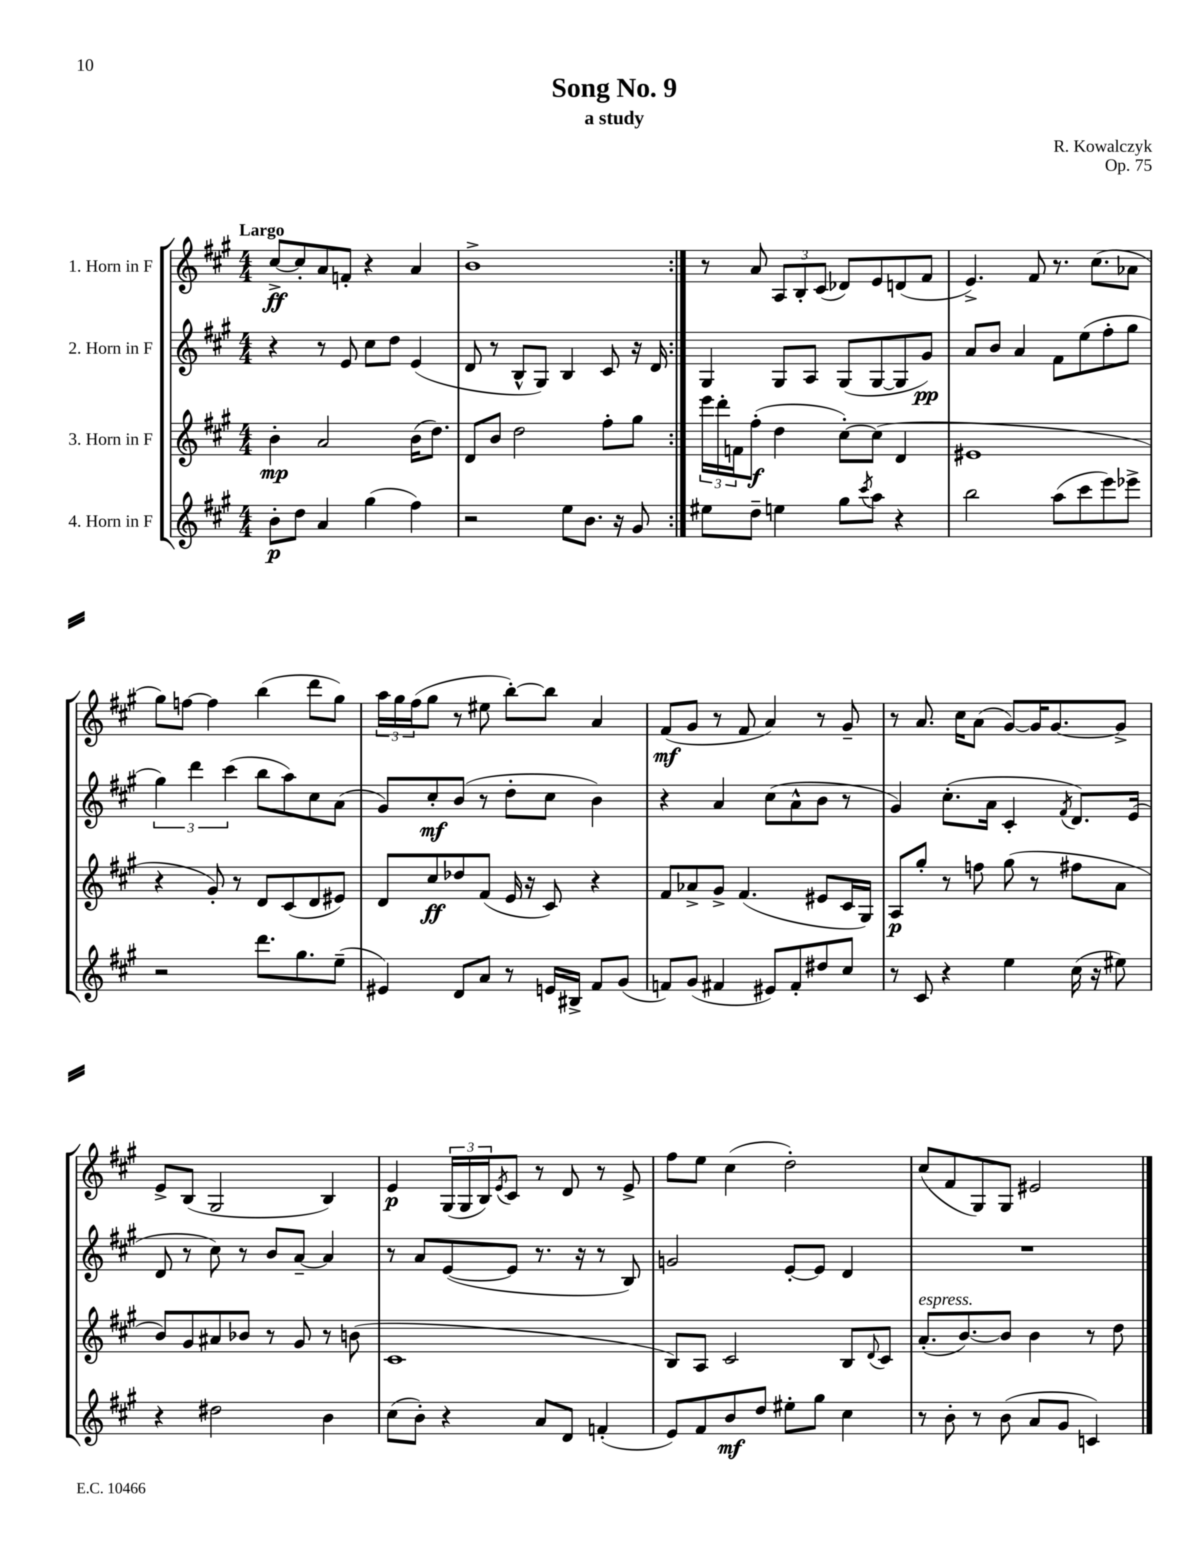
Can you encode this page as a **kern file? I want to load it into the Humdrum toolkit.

**kern	**dynam	**kern	**dynam	**kern	**dynam	**kern	**dynam
*part4	*part4	*part3	*part3	*part2	*part2	*part1	*part1
*staff4	*staff4	*staff3	*staff3	*staff2	*staff2	*staff1	*staff1
*I"4. Horn in F	*	*I"3. Horn in F	*	*I"2. Horn in F	*	*I"1. Horn in F	*
*clefG2	*	*clefG2	*	*clefG2	*	*clefG2	*
*k[f#c#g#]	*	*k[f#c#g#]	*	*k[f#c#g#]	*	*k[f#c#g#]	*
*M4/4	*	*M4/4	*	*M4/4	*	*M4/4	*
=1	=1	=1	=1	=1	=1	=1	=1
!	!	!	!	!	!	!LO:TX:a:B:t=Largo	!
8b'\L	p	4b'\	mp	4r	.	[8cc#^/L	ff
8dd\J	.	.	.	.	.	8cc#'/]	.
4a/	.	2a/	.	8r	.	8a/	.
.	.	.	.	8e/	.	8fn'/J	.
(4gg#\	.	.	.	8cc#\L	.	4r	.
.	.	.	.	8dd\J	.	.	.
4ff#\)	.	(16b\KL	.	(4e/	.	4a/	.
.	.	8.dd\J)	.	.	.	.	.
=2	=2	=2	=2	=2	=2	=2	=2
2r	.	8d/L	.	8d/	.	1b^	.
.	.	8b/J	.	8r	.	.	.
.	.	2dd\	.	8B^^/L	.	.	.
.	.	.	.	8G#/J)	.	.	.
8ee\L	.	.	.	4B/	.	.	.
8.b\J	.	.	.	.	.	.	.
.	.	8ff#'\L	.	8c#/	.	.	.
16r	.	.	.	.	.	.	.
8g#/	.	8gg#\J	.	16r	.	.	.
.	.	.	.	16d/	.	.	.
=3:|!	=3:|!	=3:|!	=3:|!	=3:|!	=3:|!	=3:|!	=3:|!
8ee#X\L	.	24eee\LL	.	4G#/	.	8r	.
.	.	24ddd'\	.	.	.	.	.
.	.	24fn\J	.	.	.	.	.
8dd~\J	.	(8ff#'\J	f	.	.	8a/	.
4een\	.	4dd\	.	8G#/L	.	12A/L	.
.	.	.	.	.	.	12B'/	.
.	.	.	.	8A/J	.	.	.
.	.	.	.	.	.	(12c#/J	.
8gg#\L	.	[8cc#'\L)	.	(8G#/L	.	8d-X/L)	.
8qccc#/	.	.	.	.	.	.	.
8aa\J	.	(8cc#\J]	.	[8G#/	.	8e/	.
4r	.	4d/	.	8G#/]	.	(8dn/	.
.	.	.	.	8g#/J)	pp	8f#/J	.
=4	=4	=4	=4	=4	=4	=4	=4
2bb\	.	1e#X	.	8a/L	.	4.e^/)	.
.	.	.	.	8b/J	.	.	.
.	.	.	.	4a/	.	.	.
.	.	.	.	.	.	8f#/	.
(8aa\L	.	.	.	8f#\L	.	8.r	.
8ccc#\	.	.	.	(8ee\	.	.	.
.	.	.	.	.	.	(8.cc#\L	.
8eee\)	.	.	.	8ff#'\	.	.	.
8eee-X^\J	.	.	.	8gg#\J	.	8a-X\J	.
!!LO:LB:g=z
=5	=5	=5	=5	=5	=5	=5	=5
2r	.	4r	.	6gg#\)	.	8gg#\L)	.
.	.	.	.	.	.	[8ffn\J	.
.	.	.	.	6ddd\	.	.	.
.	.	8g#'/)	.	.	.	4ff\]	.
.	.	.	.	(6ccc#\	.	.	.
.	.	8r	.	.	.	.	.
8.ddd\L	.	8d/L	.	8bb\L	.	(4bb\	.
.	.	(8c#/	.	8aa\)	.	.	.
8.gg#\	.	.	.	.	.	.	.
.	.	8d/	.	8cc#\	.	8ddd\L	.
(8ee~\J	.	8e#X/J)	.	(8a\J	.	8gg#\J)	.
=6	=6	=6	=6	=6	=6	=6	=6
4e#X/)	.	8d/L	.	8g#/L)	.	24aa\LL	.
.	.	.	.	.	.	24gg#\	.
.	.	.	.	.	.	(24ff#\J	.
.	.	8cc#/	ff	8cc#'/	mf	8gg#\J	.
8d/L	.	8dd-X/	.	(8b/J	.	8r	.
8a/J	.	(8f#/J	.	8r	.	8ee#X\	.
8r	.	16e/	.	8dd'\L	.	[8bb'\L)	.
.	.	16r	.	.	.	.	.
16en/LL	.	8c#/)	.	8cc#\J	.	8bb\J]	.
16B#X^/JJ	.	.	.	.	.	.	.
8f#/L	.	4r	.	4b\)	.	4a/	.
(8g#/J	.	.	.	.	.	.	.
=7	=7	=7	=7	=7	=7	=7	=7
8fn/L)	.	8f#/L	.	4r	.	(8f#/L	mf
(8g#/J	.	8a-X^/	.	.	.	8g#/J	.
4f#X/	.	8g#^/J	.	4a/	.	8r	.
.	.	(4.f#/	.	.	.	8f#/	.
8e#X/L)	.	.	.	(8cc#\L	.	4a/)	.
8f#'/	.	.	.	8a^^\	.	.	.
8dd#X/	.	8e#X/L	.	8b\J	.	8r	.
8cc#/J	.	16c#/L	.	8r	.	8g#~/	.
.	.	16G#/JJ)	.	.	.	.	.
=8	=8	=8	=8	=8	=8	=8	=8
8r	.	8A/L	p	4g#/)	.	8r	.
8c#/	.	8gg#'/J	.	.	.	8.a/	.
4r	.	8r	.	(8.cc#'\L	.	.	.
.	.	.	.	.	.	16cc#\KL	.
.	.	8ffn\	.	.	.	(8a\J	.
.	.	.	.	16a\Jk	.	.	.
4ee\	.	(8gg#\	.	4c#'/	.	[8g#/L)	.
.	.	8r	.	.	.	16g#/K]	.
.	.	.	.	.	.	[8.g#/	.
.	.	.	.	8qf#/	.	.	.
(16cc#\	.	8ff#X\L	.	8.d/L)	.	.	.
16r	.	.	.	.	.	.	.
8ee#X\)	.	8a\J	.	.	.	8g#^/J]	.
.	.	.	.	(16e/Jk	.	.	.
!!LO:LB:g=z
=9	=9	=9	=9	=9	=9	=9	=9
4r	.	8b/L)	.	8d/	.	8e^/L	.
.	.	8g#/	.	8r	.	(8B/J	.
2dd#X\	.	8a#X/	.	8cc#\)	.	2G#/	.
.	.	8b-X/J	.	8r	.	.	.
.	.	8r	.	8b/L	.	.	.
.	.	8g#/	.	[8a~/J	.	.	.
4b\	.	8r	.	4a/]	.	4B/)	.
.	.	(8bn\	.	.	.	.	.
=10	=10	=10	=10	=10	=10	=10	=10
(8cc#\L	.	1c#	.	8r	.	4e/	p
8b'\J)	.	.	.	8a/L	.	.	.
4r	.	.	.	([8e/	.	(24G#/LL	.
.	.	.	.	.	.	24G#/	.
.	.	.	.	.	.	24B/J)	.
.	.	.	.	.	.	8qe/	.
.	.	.	.	8e/J]	.	8c#/J	.
8a/L	.	.	.	8.r	.	8r	.
8d/J	.	.	.	.	.	8d/	.
.	.	.	.	16r	.	.	.
(4fn'/	.	.	.	8r	.	8r	.
.	.	.	.	8B/)	.	8e^/	.
=11	=11	=11	=11	=11	=11	=11	=11
8e/L)	.	8B/L)	.	2gn/	.	8ff#\L	.
8f#/	.	8A/J	.	.	.	8ee\J	.
8b/	mf	2c#/	.	.	.	(4cc#\	.
8dd/J	.	.	.	.	.	.	.
8ee#X'\L	.	.	.	[8e'/L	.	2dd'\)	.
8gg#\J	.	.	.	8e/J]	.	.	.
4cc#\	.	8B/L	.	4d/	.	.	.
.	.	8qqd/	.	.	.	.	.
.	.	8c#/J	.	.	.	.	.
=12	=12	=12	=12	=12	=12	=12	=12
!	!	!LO:TX:a:i:t=espress.	!	!	!	!	!
8r	.	(8.a'/L	.	1r	.	(8cc#/L	.
8b'\	.	.	.	.	.	8f#/	.
.	.	[8.b/)	.	.	.	.	.
8r	.	.	.	.	.	8G#/)	.
(8b\	.	8b/J]	.	.	.	8G#/J	.
8a/L	.	4b\	.	.	.	2e#X/	.
8g#/J	.	.	.	.	.	.	.
4cn/)	.	8r	.	.	.	.	.
.	.	8dd\	.	.	.	.	.
==	==	==	==	==	==	==	==
*-	*-	*-	*-	*-	*-	*-	*-
